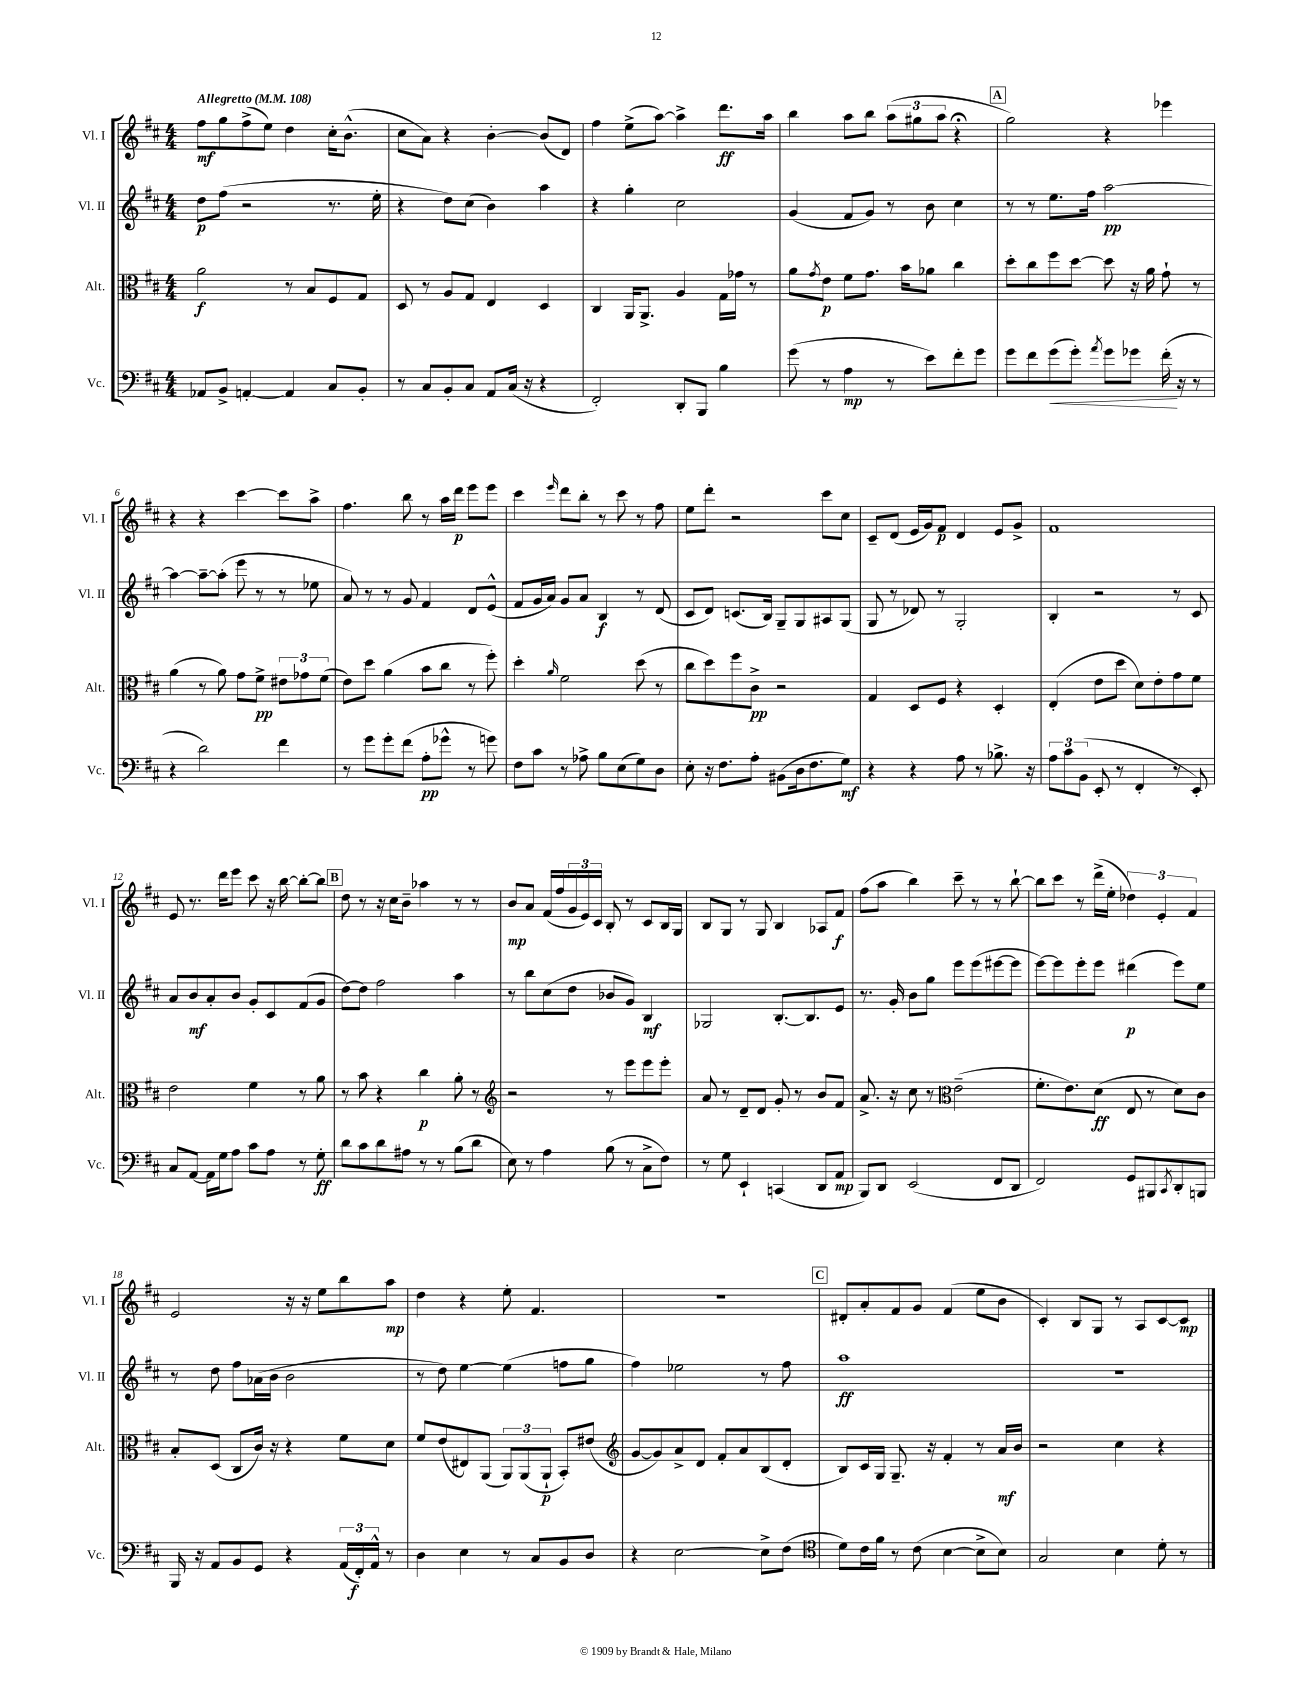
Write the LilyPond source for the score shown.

<<
\new StaffGroup <<
\new Staff = "s0" \with { instrumentName = "Vl. I" shortInstrumentName = "Vl. I" } {
    \clef treble \key d \major \numericTimeSignature \time 4/4 \tempo "Allegretto" 4 = 108
    fis''8\mf g''8 fis''8->( e''8) d''4 cis''16-. b'8.-^( |
    cis''8 a'8) r4 b'4~-. b'8( d'8) |
    fis''4 e''8->( a''8~) a''4-> d'''8.\ff a''16 |
    b''4 a''8 b''8 \tuplet 3/2 { a''8( gis''8 a''8 } r4\fermata |
    \mark \markup { \box "A" } g''2) r4 ees'''4 |
    r4 r4 cis'''4~ cis'''8 a''8-> |
    fis''4. b''8 r8 a''16 d'''16\p e'''8 e'''8 |
    cis'''4 \grace { e'''16 } d'''8 b''8-. r8 cis'''8 r8 fis''8 |
    e''8 d'''8-. r2 cis'''8 cis''8 |
    cis'8-- d'8( e'16 g'16) fis'8\p d'4 e'8 g'8-> |
    fis'1 |
    e'8 r8. d'''16 e'''8 cis'''8 r16 b''16~ b''8~-. b''8 |
    \mark \markup { \box "B" } d''8 r8 r16 cis''16 b'8-- aes''4 r8 r8 |
    b'8\mp a'8 fis'16( fis''16 \tuplet 3/2 { g'16 e'16) cis'16 } b8-. r8 cis'8 b16 g16 |
    b8 g8 r8 g8 b4 aes8 fis'8\f |
    fis''8( a''8 b''4) cis'''8-- r8 r8 b''8~-! |
    b''8 cis'''8 r8 d'''16->( e''16-. \tuplet 3/2 { des''4) e'4-. fis'4 } |
    e'2 r16 r16 e''8 b''8 a''8\mp |
    d''4 r4 e''8-. fis'4. |
    R1 |
    \mark \markup { \box "C" } dis'8-. a'8-. fis'8 g'8 fis'4( e''8 b'8 |
    cis'4-.) b8 g8 r8 a8 cis'8~ cis'8\mp \bar "|." |
}
\new Staff = "s1" \with { instrumentName = "Vl. II" shortInstrumentName = "Vl. II" } {
    \clef treble \key d \major \numericTimeSignature \time 4/4
    d''8\p fis''8( r2 r8. e''16-. |
    r4 d''8) cis''8( b'4) a''4 |
    r4 g''4-. cis''2 |
    g'4( fis'8 g'8) r8 b'8 cis''4 |
    \mark \markup { \box "A" } r8 r8 e''8. fis''16 a''2~\pp |
    a''4~ a''8~-- a''8-.( e'''8 r8 r8 ees''8 |
    a'8) r8 r8 g'8 fis'4 d'8 e'8-^( |
    fis'8 g'16 a'16) g'8 a'8 b4\f r8 d'8( |
    cis'8 d'8) c'8.( b16) g8-- g8 ais8 g8( |
    g8 r8 des'8) r8 g2-. |
    b4-. r2 r8 cis'8 |
    a'8 b'8\mf a'8-. b'8 g'8-. cis'8 fis'8( g'8 |
    \mark \markup { \box "B" } d''8~) d''8 fis''2 a''4 |
    r8 b''8 cis''8( d''8 bes'8 g'8) b4\mf |
    ges2 b8.~-. b8. e'8 |
    r8. g'16-. b'8 g''8 e'''8 e'''8( eis'''8~ eis'''8 |
    e'''8~) e'''8 e'''8-. e'''8 dis'''4\p( e'''8) e''8 |
    r8 d''8 fis''8 aes'16( b'16 b'2 |
    r8 d''8) e''4~ e''4( f''8 g''8 |
    fis''4) ees''2 r8 fis''8 |
    \mark \markup { \box "C" } a''1\ff |
    R1 \bar "|." |
}
\new Staff = "s2" \with { instrumentName = "Alt." shortInstrumentName = "Alt." } {
    \clef alto \key d \major \numericTimeSignature \time 4/4
    a'2\f r8 b8 fis8 g8 |
    d8 r8 a8 g8 e4 d4 |
    cis4 a,16 a,8.-> a4 g16 ges'16 r8 |
    a'8 \acciaccatura { g'8 } e'8\p fis'8 g'8. b'16 aes'8 cis''4 |
    \mark \markup { \box "A" } d''8-. cis''8 fis''8 d''8~ d''8 r16 a'16 g'8-! r8 |
    a'4( r8 a'8) g'8 fis'8->\pp \tuplet 3/2 { eis'8 ges'8 fis'8( } |
    e'8) d''8 a'4( b'8 cis''8 r8 fis''8-.) |
    d''4-. \grace { a'16 } fis'2 d''8( r8 |
    cis''8 d''8) fis''8 cis'8->\pp r2 |
    g4 d8 fis8 r4 d4-. |
    e4-.( e'8 d''8 d'8) e'8-. g'8 fis'8 |
    e'2 fis'4 r8 a'8 |
    \mark \markup { \box "B" } r8 b'8 r4 cis''4\p a'8-. r8 |
    \clef treble r2 r8 e'''8 e'''8 e'''8-. |
    a'8 r8 d'8-- d'8 g'8-. r8 b'8 fis'8 |
    a'8.-> r16 cis''8 r8 \clef alto e'2--( |
    fis'8.-. e'8.) d'8\ff( e8 r8 d'8) cis'8 |
    b8-. d8( cis8 cis'16) r16 r4 fis'8 d'8 |
    fis'8 e'8( eis8) a,8( \tuplet 3/2 { a,8) a,8( a,8-!\p } b,8-.) eis'8( |
    \clef treble g'8~ g'8) a'8-> d'8 fis'8-. a'8 b8( d'8-. |
    \mark \markup { \box "C" } b8) cis'16 g16 g8.-- r16 fis'4-. r8 a'16\mf b'16 |
    r2 cis''4 r4 \bar "|." |
}
\new Staff = "s3" \with { instrumentName = "Vc." shortInstrumentName = "Vc." } {
    \clef bass \key d \major \numericTimeSignature \time 4/4
    aes,8 b,8-> a,4~-. a,4 cis8 b,8-. |
    r8 cis8 b,8-. cis8 a,8 cis16( r16 r4 |
    fis,2-.) d,8-. b,,8 b4 |
    g'8( r8 a4\mp r8 e'8) fis'8-. g'8 |
    \mark \markup { \box "A" } g'8 fis'8 g'8\<( g'8-.) \acciaccatura { a'8 } g'8 ges'8 fis'16-.\!( r16 r8 |
    r4 d'2) fis'4 |
    r8 g'8 g'8-. fis'8( a8-.\pp ges'8-^ r8 g'8) |
    fis8 cis'8 r8 aes8-> b8 e8( g8) d8 |
    e8-. r16 fis8. a8-. bis,8( d16 fis8. g8\mf) |
    r4 r4 a8 r8 bes8.-> r16 |
    \tuplet 3/2 { a8 cis'8 b,8( } e,8-. r8 fis,4-. r8 e,8-.) |
    cis8 a,8~ a,16 g16 a8 cis'8 a8 r8 g8-.\ff |
    \mark \markup { \box "B" } d'8 cis'8 d'8 ais8 r8 r8 b8( d'8 |
    e8) r8 a4 b8( r8 cis8-> fis8) |
    r8 g8 e,4-! c,4( d,8 a,8\mp |
    b,,8) d,8 e,2( fis,8 d,8 |
    fis,2) g,8 bis,,8 \acciaccatura { cis,8 } d,8-. b,,8 |
    b,,16 r16 a,8 b,8 g,8 r4 \tuplet 3/2 { a,16( fis,16-.\f) a,16-^ } r8 |
    d4 e4 r8 cis8 b,8 d8 |
    r4 e2~ e8-> fis8( |
    \mark \markup { \box "C" } \clef tenor d'8) cis'16 fis'16 r8 cis'8( b4~ b8-> b8) |
    g2 b4 d'8-. r8 \bar "|." |
}
>>
>>
